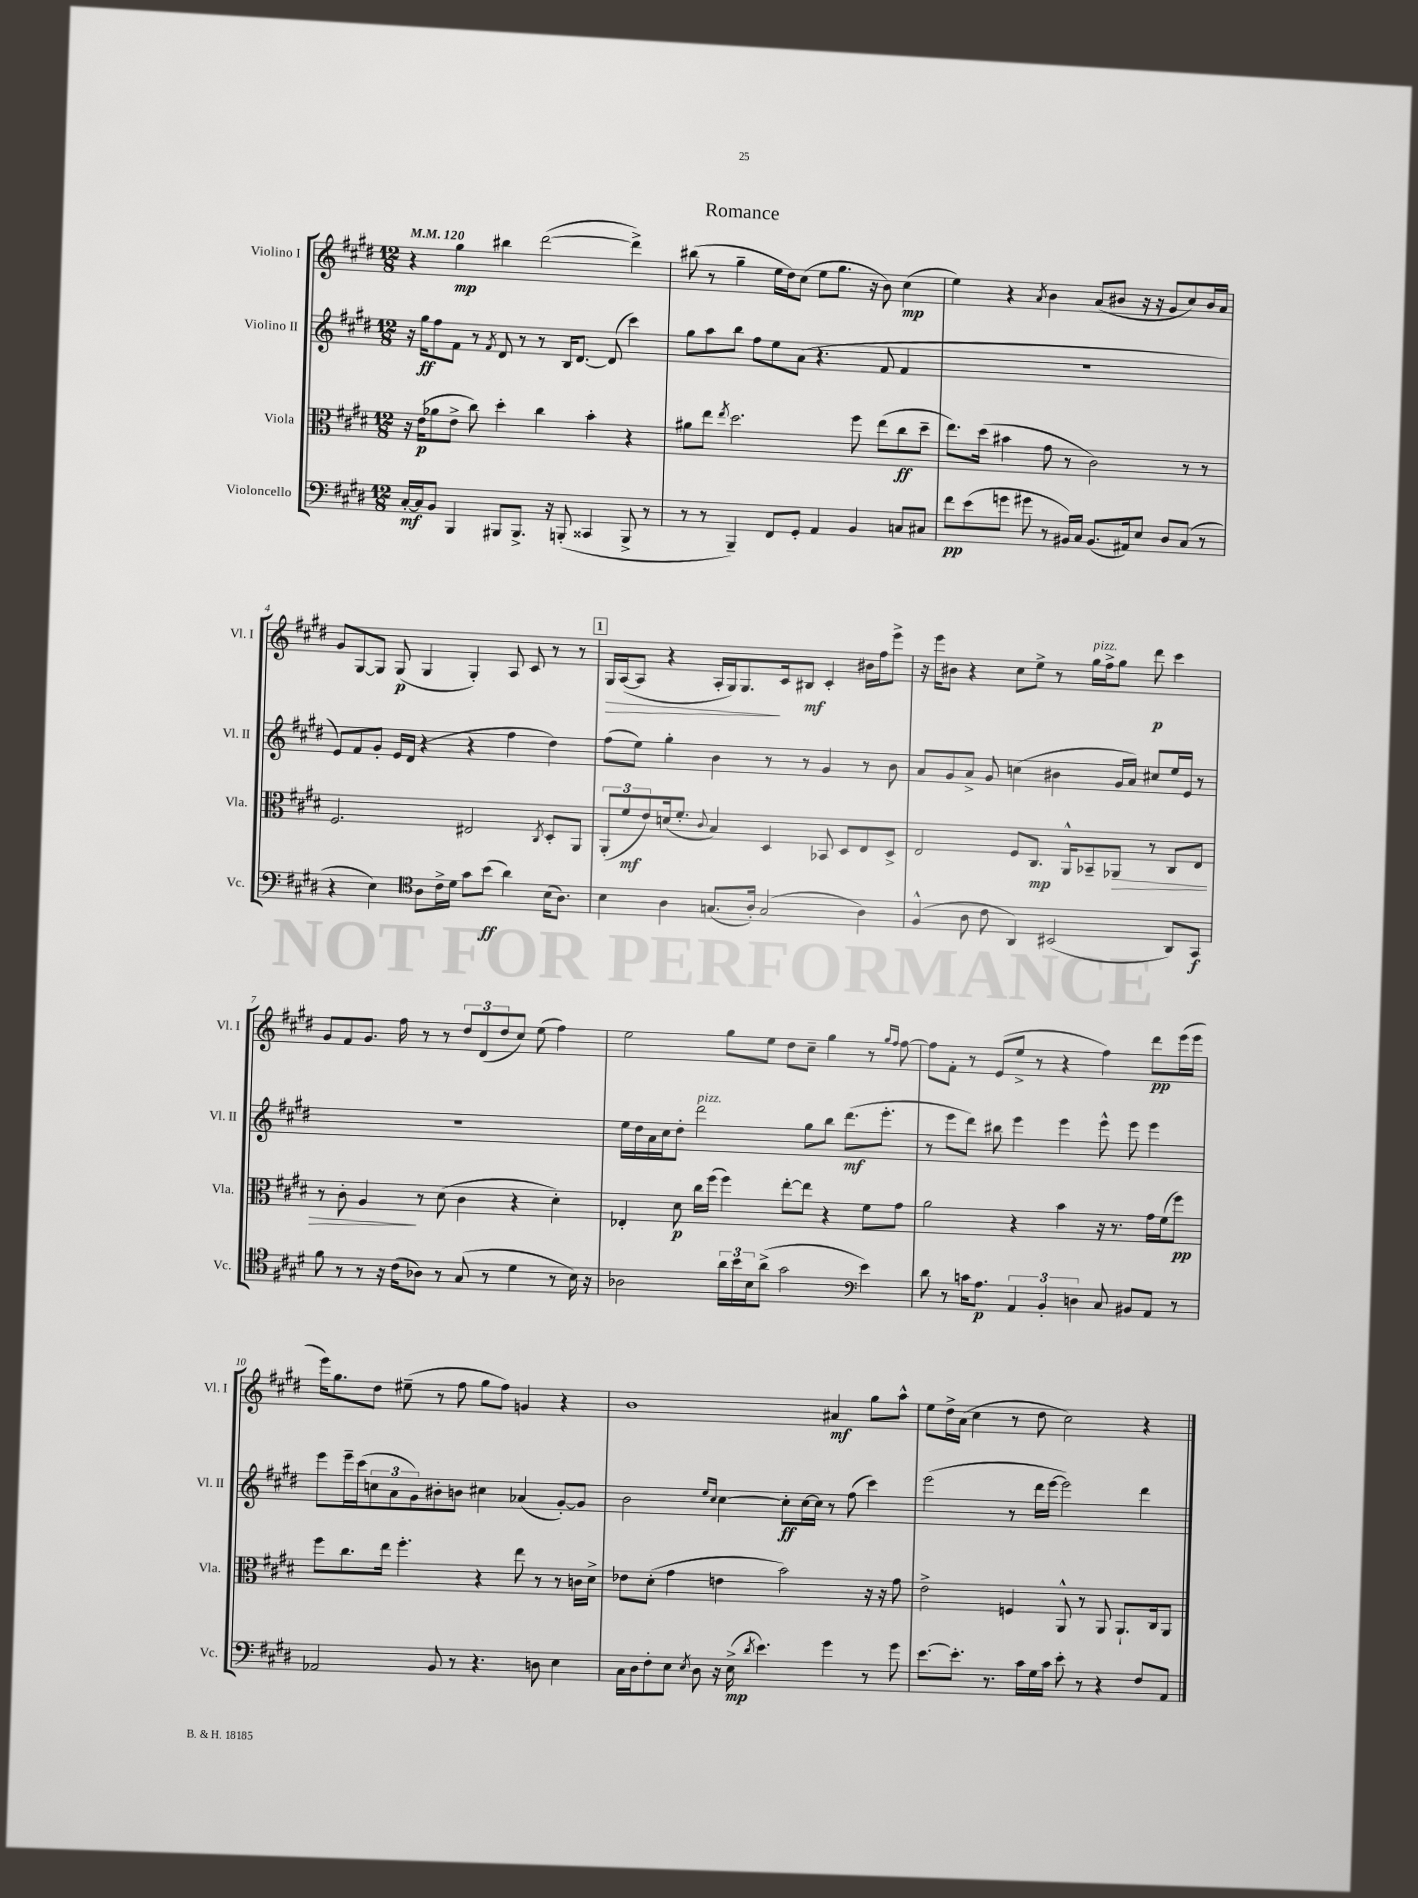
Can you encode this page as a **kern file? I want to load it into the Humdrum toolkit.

**kern	**kern	**kern	**kern
*staff4	*staff3	*staff2	*staff1
*clefF4	*clefC3	*clefG2	*clefG2
*k[f#c#g#d#]	*k[f#c#g#d#]	*k[f#c#g#d#]	*k[f#c#g#d#]
*M12/8	*M12/8	*M12/8	*M12/8
*MM120	*MM120	*MM120	*MM120
[16C#'	16r	16r	4r
16C#]	(16e	16gg#	.
8BB	8a-	8ff#	.
4BBB	8e^	8f#	4gg#
.	8cc#)	8r	.
.	.	8qf#	.
8BBB#	4dd#'	8d#	4bb#
8.BBB#^	.	8r	.
.	4cc#	8r	([2ddd#
16r	.	.	.
(8BBB'	.	16B	.
.	.	[8.d#	.
4CC##	4b'	.	.
.	.	(8d#]	.
8BBB^	4r	4ccc#)	4ddd#^])
8r	.	.	.
=	=	=	=
8r	8a#	8gg#	(8bb#
8r	8ee	8aa	8r
.	8qee	.	.
4BBB~)	2.dd#	8bb	4gg#~
.	.	8ff#	.
8FF#	.	8ee	16ee
.	.	.	16dd#)
8GG#'	.	(8a	(8cc#
4AA	.	4.r	8ee
.	.	.	8.gg#
4BB	8ff#	.	.
.	.	.	16r
.	(8ee	8f#	8b)
8C	8cc#	4f#	(4cc#
8C#	8dd#~	.	.
=	=	=	=
8f#	8.ee)	1.r	4ee)
(8e	.	.	.
.	(16dd#	.	.
8g	4b#	.	4r
8g#	.	.	.
.	.	.	8qa
8r	8g#	.	4b
16BB#)	8r	.	.
16C#	.	.	.
(8.BB#	2c#)	.	(8a
.	.	.	8b#
16AA#)	.	.	.
8E	.	.	16r
.	.	.	16r
8D#	.	.	8g#
(8C#	8r	.	8cc#)
8r	8r	.	16b#
.	.	.	16a
=	=	=	=
4r	2.F#	8e)	8g#
.	.	8f#	[8G#
4E)	.	8g#'	8G#]
.	.	16e	(8G#
.	.	(16d#	.
*clefC4	*	*	*
8A	.	4r	4G#
16c#^	.	.	.
16d#	.	.	.
8g#	2E#	4r	4G#')
(8b	.	.	.
4a)	.	4ff#	8A
.	.	.	8c#
.	8qC#	.	.
(16B	8D#'	4dd#)	8r
8.A)	.	.	.
.	8AA	.	8r
=	=	=	=
4B	(12AA'	(8ff#	16G#
.	.	.	([16A
.	12f#	.	.
.	.	8ee)	8A]
.	12e)	.	.
4A	(16d	4gg#'	4r
.	8.f#'	.	.
.	8qqc#	.	.
(8.G	4B)	4b	16A'
.	.	.	16G#)
.	.	.	8.G#
16A')	.	.	.
(2G	4D#	8r	.
.	.	.	16c#
.	.	8r	8B#
.	8BB-	4g#	4c#'
.	8D#	.	.
4A)	8E	8r	16b#
.	.	.	16ff#
.	8D#^	8b	8eee^
=	=	=	=
(4F#^^	2E	8a	16r
.	.	.	16eee
.	.	8g#	8b#
8A	.	8a^	4r
8c#	.	8g#	.
4AA)	8F#	(4cc	8cc#
.	8.C#	.	8ee^
(2BB#	.	4b#	8r
.	16AA^^	.	.
.	8BB-~	.	16gg#
.	.	.	16ff#^
.	8AA-	16g#	8gg#
.	.	16a)	.
.	8r	8cc#	8ddd#
8AA)	8C#	16ee	4ccc#
.	.	16e	.
8GG#	8E	8r	.
=	=	=	=
8f#	8r	1.r	8g#
8r	8c#'	.	8f#
8r	4A	.	8.g#
16r	.	.	.
(16c#	.	.	16ff#
8A-)	8r	.	8r
8r	(8d#	.	8r
(8G#	4c#	.	12dd#
.	.	.	(12d#
8r	.	.	.
.	.	.	12dd#
4d#	4r	.	8cc#)
.	.	.	(8ee
8r	4d#')	.	4ff#)
16B)	.	.	.
16r	.	.	.
=	=	=	=
2A-	4E-'	16ee	2ee
.	.	16dd#	.
.	.	16a	.
.	.	16cc#	.
.	8d#	8dd#'	.
.	16cc#	2ddd#	.
.	(16ff#	.	.
24a	4ff#)	.	8gg#
24b	.	.	.
24B	.	.	.
(8a^	.	.	8ee
2g#	[8ee'	.	8dd#
.	8ee]	8gg#	8cc#~
.	4r	8bb	4gg#
.	.	(8.ddd#	.
*clefF4	*	*	*
4e)	8f#	.	8r
.	.	8.eee'	.
.	.	.	16qqgg#
.	.	.	16qqff#
.	8g#	.	[8ff#
=	=	=	=
8d#	2a	8r	8ff#]
8r	.	8eee	8f#'
16c	.	8ddd#)	8r
8.A	.	.	.
.	.	8bb#	(8e
6AA	4r	4eee	8ee^
.	.	.	8r
6BB'	.	.	.
.	4b	4eee	4r
6D	.	.	.
8C#	16r	8eee^^	4ff#)
.	8.r	.	.
8BB#	.	8eee	.
8AA	16g#	4eee	8ddd#
.	(16f#	.	.
8r	8ff#)	.	(16eee
.	.	.	16eee
=	=	=	=
2AA-	8ff#	8eee	16eee)
.	.	.	8.gg#
.	8.cc#	16eee~	.
.	.	(16ccc#	.
.	.	12cc	8dd#
.	16ee	.	.
.	.	12a	.
.	4.ff#'	.	(8ee#~
.	.	12g#)	.
8BB	.	8b#'	8r
8r	.	8b	8ff#
4.r	4r	4cc#	8gg#
.	.	.	8ff#)
.	8ee	(4a-	4g
8D	8r	.	.
4E	8r	[8g#')	4r
.	16c	8g#]	.
.	16d#^	.	.
=	=	=	=
16C#	8e-	2b	1b
16D#	.	.	.
8F#'	(8d#'	.	.
8E	4g#	.	.
8qE	.	.	.
8D#	.	.	.
.	.	16qqee	.
.	.	16qqcc#	.
16r	4e	[4cc#	.
(16E^	.	.	.
8qd#	.	.	.
4.e)	.	.	.
.	2b)	8cc#']	.
.	.	[16cc#	.
.	.	16cc#]	.
4g#	.	8r	4a#
.	.	(8ff#	.
8r	16r	4ccc#)	8gg#
.	16r	.	.
8g#	8g#	.	8aa^^
=	=	=	=
[8.e	2e^	(2eee	8ee
.	.	.	16dd#^
8.e']	.	.	(16a
.	.	.	4cc#
8.r	.	.	.
.	4F	8r	8r
16c#	.	.	.
16G#	.	16ddd#	8dd#
16c#	.	[16eee	.
8e'	8AA^^	2eee])	2cc#)
8r	8r	.	.
4r	8AA	.	.
.	8.AA`	.	.
8F#	.	4ddd#	4r
.	16C#	.	.
8AA	8AA	.	.
==	==	==	==
*-	*-	*-	*-
